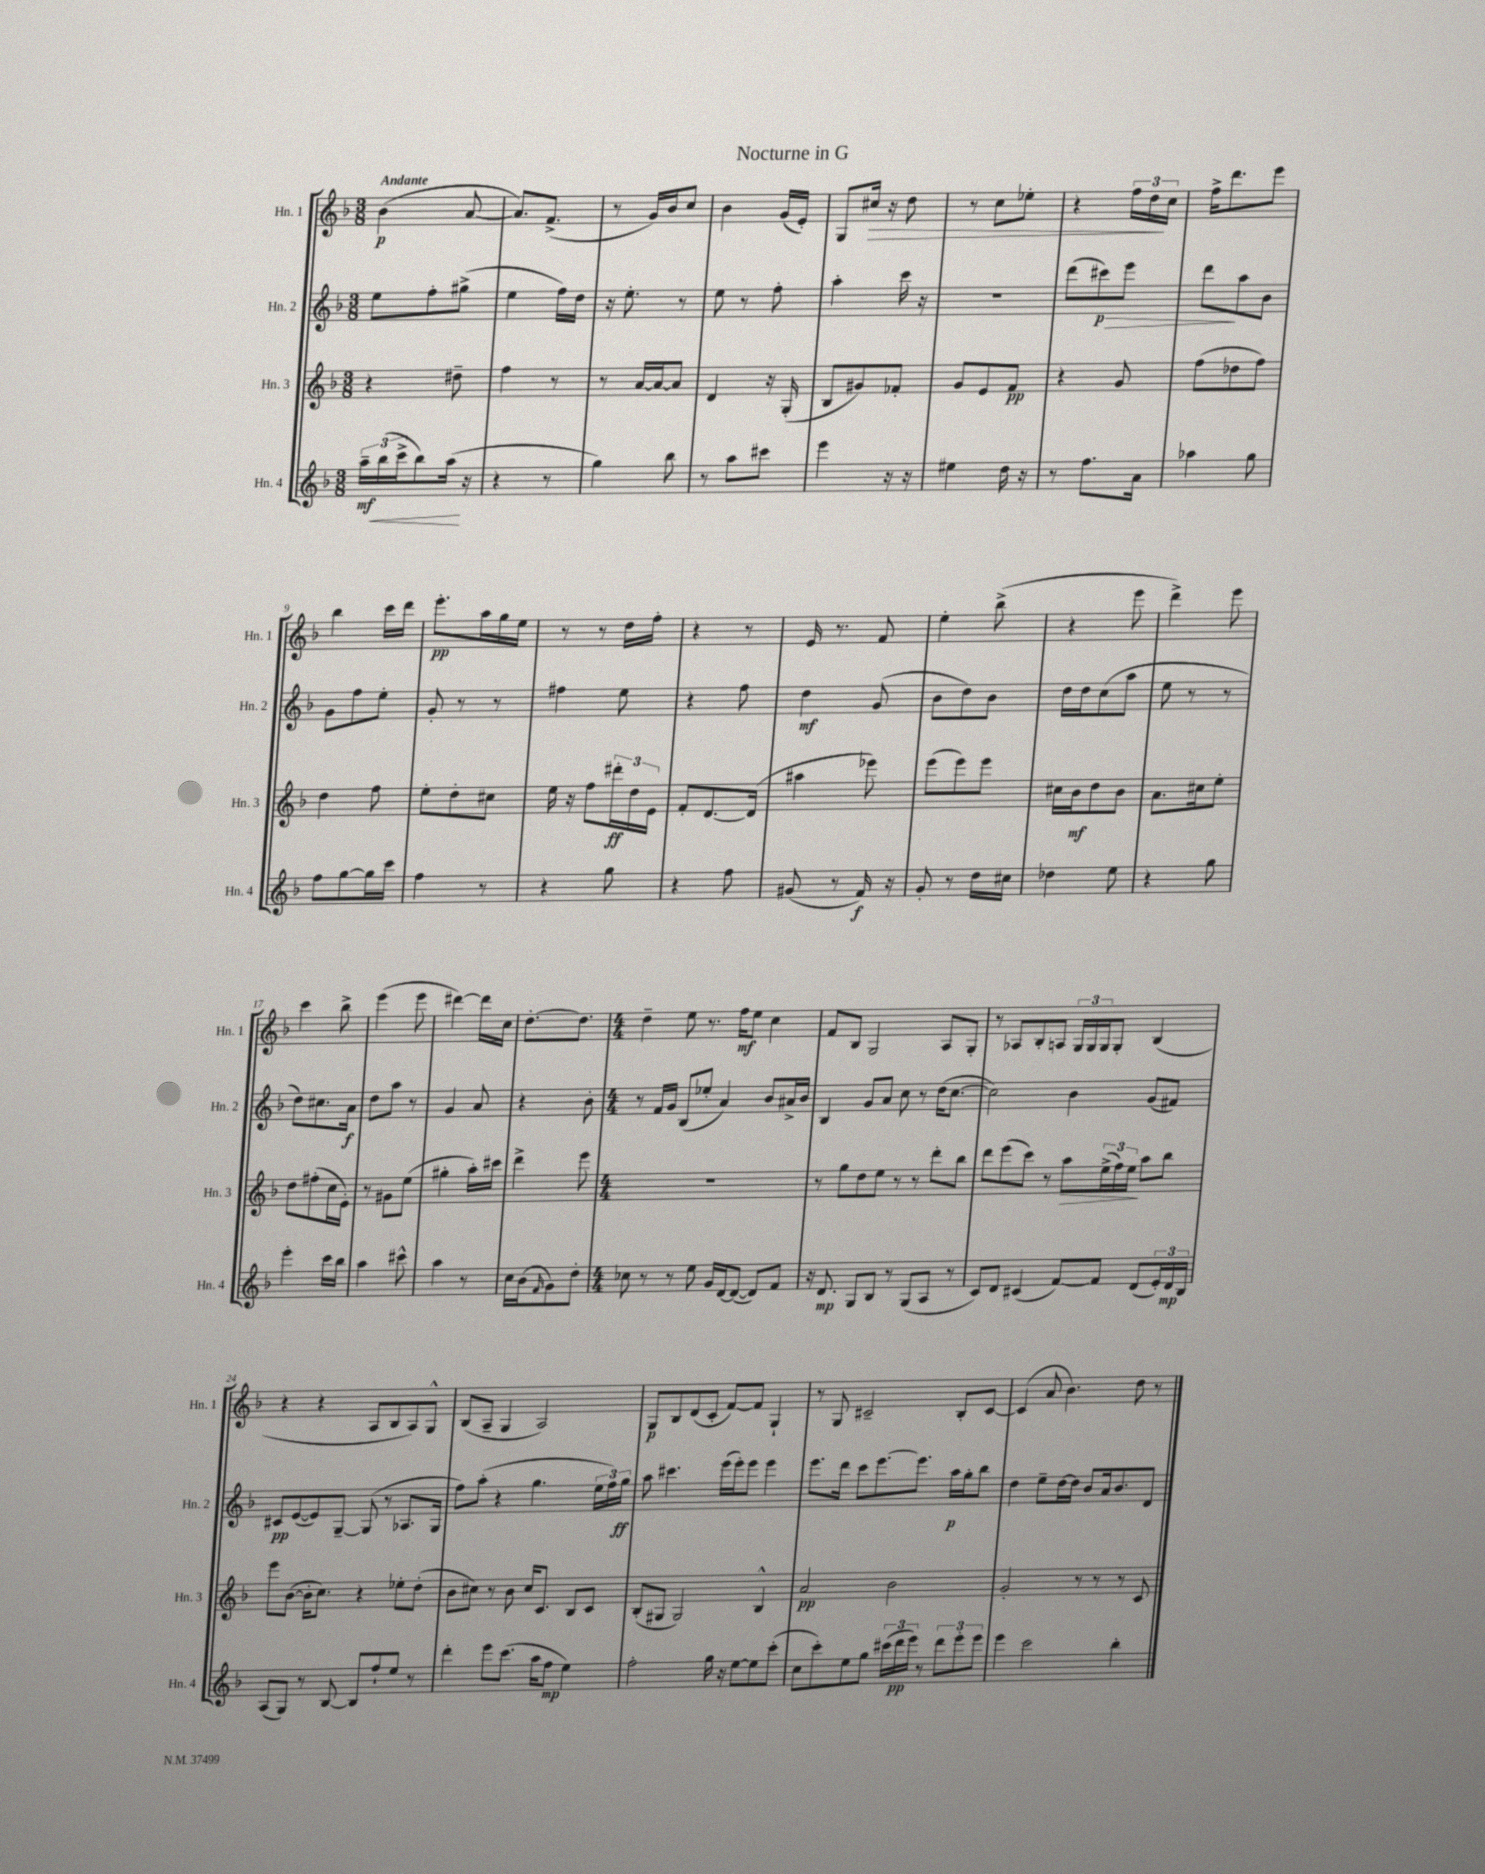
\header { title = "Nocturne in G" }
<<
\new StaffGroup <<
\new Staff = "s0" \with { instrumentName = "Hn. 1" shortInstrumentName = "Hn. 1" } {
    \clef treble \key f \major \numericTimeSignature \time 3/8 \tempo "Andante"
    bes'4\p( a'8~ |
    a'8.) f'8.->( |
    r8 g'16) bes'16 c''8 |
    bes'4 g'16( e'16-.) |
    g8 cis''16\> r16 d''8 |
    r8 c''8 ees''8-. |
    r4 \tuplet 3/2 { f''16 d''16\! c''16 } |
    f''16-> d'''8. e'''8 |
    bes''4 c'''16 d'''16 |
    e'''8.-.\pp a''16 g''16 e''16 |
    r8 r8 d''16 f''16-. |
    r4 r8 |
    e'16 r8. f'8 |
    e''4-. bes''8->( |
    r4 e'''8 |
    d'''4->) e'''8 |
    c'''4 bes''8-> |
    e'''4( e'''8 |
    dis'''4~) dis'''16 c''16 |
    d''8.~-. d''8. |
    \numericTimeSignature \time 4/4 d''4-- e''8 r8. f''16\mf e''8 c''4 |
    f'8 bes8 g2 a8 g8-. |
    r8 aes8 bes8-. a8 \tuplet 3/2 { g16 g16 g16 } g8-. bes4( |
    r4 r4 a8 bes8 a8) g8-^ |
    bes8( a8-- g4 a2) |
    g8\p bes8 d'8( c'8-. f'8~) f'8 g4-! |
    r8 g8 cis'2-- bes8-. cis'8~ |
    cis'4( a'8 bes'4.) d''8 r8 \bar "|." |
}
\new Staff = "s1" \with { instrumentName = "Hn. 2" shortInstrumentName = "Hn. 2" } {
    \clef treble \key f \major \numericTimeSignature \time 3/8
    e''8 f''8-. gis''8->( |
    e''4 f''16) d''16 |
    r16 e''8.-. r8 |
    e''8 r8 f''8-. |
    a''4-. c'''16 r16 |
    R4. |
    d'''8( cis'''8\p\>) e'''8 |
    d'''8\! a''8 bes'8 |
    g'8 f''8 e''8-. |
    g'8-. r8 r8 |
    fis''4 e''8 |
    r4 f''8 |
    d''4\mf g'8( |
    bes'8 d''8) bes'8 |
    d''16 d''16 c''8( a''8 |
    e''8 r8 r8 |
    d''8) cis''8. a'16\f |
    d''8 a''8 r8 |
    g'4 a'8 |
    r4 bes'8-. |
    \numericTimeSignature \time 4/4 r8 f'16 g'16 bes8( ees''8-. a'4) bes'8 ais'16-> bes'16 |
    bes4 g'8 a'8 c''8 r8 d''16( c''8.~ |
    c''2) bes'4 g'8( fis'8) |
    cis'8\pp e'8~( e'8) g8~-- g8( r8 aes8. g16 |
    f''8) a''8-.( r4 g''4. \tuplet 3/2 { e''16 f''16) g''16\ff } |
    a''8 cis'''4. e'''16( e'''16-.) e'''8 e'''4 |
    e'''8. d'''16 c'''8 e'''8.~ e'''8. a''16\p g''16-. bes''8 |
    d''4 e''8-- d''16~ d''16 bes'8 a'16 bes'8. d'8 \bar "|." |
}
\new Staff = "s2" \with { instrumentName = "Hn. 3" shortInstrumentName = "Hn. 3" } {
    \clef treble \key f \major \numericTimeSignature \time 3/8
    r4 dis''8-- |
    f''4 r8 |
    r8 a'16~ a'16~ a'8 |
    d'4 r16 g16-.( |
    bes8 gis'8) fes'8-. |
    g'8 e'8 f'8\pp |
    r4 g'8 |
    f''8( des''8 f''8) |
    d''4 f''8 |
    e''8-. d''8-. cis''8 |
    e''16 r16 f''8 \tuplet 3/2 { dis'''16-.\ff d''16 e'16 } |
    f'8-. d'8.~ d'16( |
    ais''4 ees'''8) |
    e'''8( e'''8) e'''8 |
    cis''16 bes'16\mf d''8 bes'8 |
    a'8. cis''16 e''8-. |
    d''8 fis''8-.( c''16 e'16-.) |
    r8 gis'8 e''8( |
    gis''4-. a''16-.) cis'''16 |
    d'''4-> e'''8 |
    \numericTimeSignature \time 4/4 R1 |
    r8 g''8 d''8 e''8 r8 r8 d'''8-. bes''8 |
    d'''8 e'''8( c'''8) r8 a''8\> \tuplet 3/2 { e''16->( f''16) e''16\! } a''8 bes''8 |
    e'''8 bes'8~( bes'16-. c''8.) r4 ees''8-. d''8-.( |
    bes'8 cis''8) r8 bes'8 cis''16 c'8. bes8 c'8 |
    bes8-.( gis8 gis2) bes4-^ |
    a'2\pp bes'2 |
    g'2-. r8 r8 r8 c'8 \bar "|." |
}
\new Staff = "s3" \with { instrumentName = "Hn. 4" shortInstrumentName = "Hn. 4" } {
    \clef treble \key f \major \numericTimeSignature \time 3/8
    \tuplet 3/2 { a''16--\mf bes''16\<( c'''16-> } bes''8) a''16\!( r16 |
    r4 r8 |
    g''4) bes''8 |
    r8 a''8 cis'''8 |
    e'''4 r16 r16 |
    eis''4 d''16 r16 |
    r8 f''8. a'16 |
    aes''4 g''8 |
    f''8 g''8~ g''16 c'''16 |
    f''4 r8 |
    r4 g''8 |
    r4 f''8 |
    gis'8( r8 f'16\f) r16 |
    g'8-. r8 d''16 cis''16 |
    des''4 e''8 |
    r4 g''8 |
    e'''4-. c'''16 bes''16 |
    a''4 cis'''8-^ |
    a''4 r8 |
    c''16 bes'16( \grace { f'16 } g'8) d''8-. |
    \numericTimeSignature \time 4/4 ces''8 r8 r8 e''8 g'16 d'16~ d'8~( d'8) f'8 |
    r16 d'8.\mp g8 bes8 r8 g8( a8 r8 |
    c'8) d'8 cis'4( f'8~) f'8 d'8( \tuplet 3/2 { e'16-.) d'16\mp bes16 } |
    a8( g8) r8 bes8~ bes8 f''8-! e''8 r8 |
    d'''4-. e'''8 c'''8.( a''16 f''8\mp e''4) |
    f''2-. g''16 r16 e''8~ e''8 c'''8-.( |
    c''8 c'''8-.) e''8 g''8 \tuplet 3/2 { cis'''16( d'''16\pp e'''16) } r8 \tuplet 3/2 { d'''8 e'''8-. e'''8 } |
    e'''4 c'''2 bes''4-. \bar "|." |
}
>>
>>
